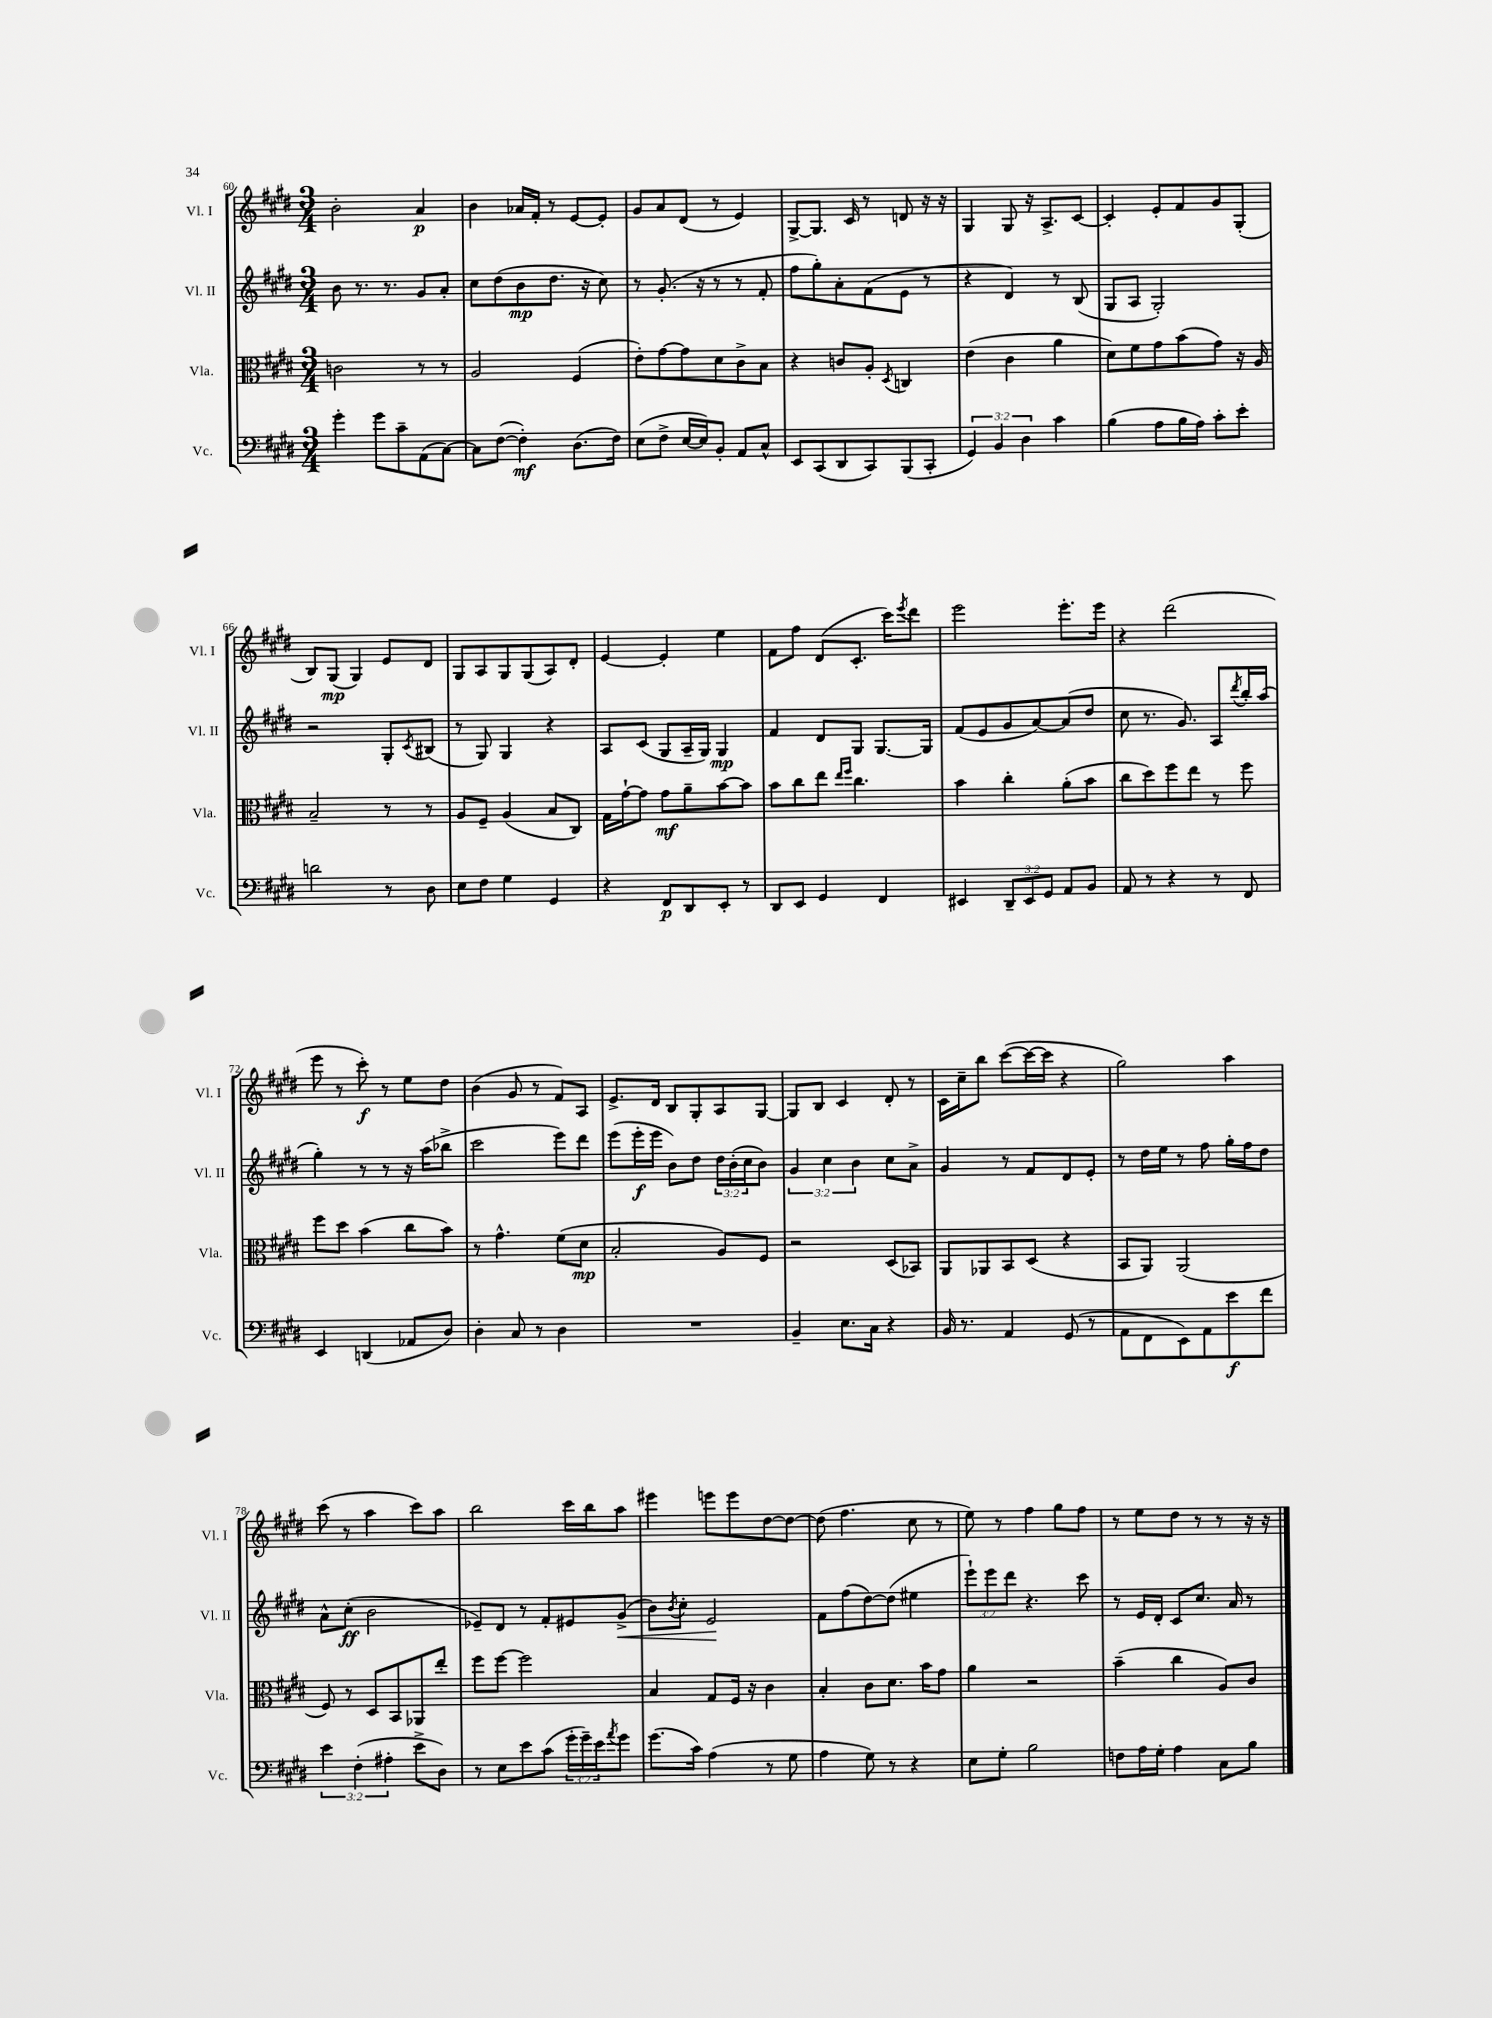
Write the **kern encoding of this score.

**kern	**kern	**kern	**kern
*staff4	*staff3	*staff2	*staff1
*clefF4	*clefC3	*clefG2	*clefG2
*k[f#c#g#d#]	*k[f#c#g#d#]	*k[f#c#g#d#]	*k[f#c#g#d#]
*M3/4	*M3/4	*M3/4	*M3/4
4g#'\	2c\	8b\	2b'\
.	.	8.r	.
8g#\L	.	.	.
.	.	8.r	.
8c#~\	.	.	.
(8AA\	8r	8g#/L	4a/
[8C#\J)	8r	8a'/J	.
=	=	=	=
8C#\]L	2A/	8cc#\L	4b\
([8F#\J	.	(8dd#\	.
4F#'\])	.	8b\	16a-/LL
.	.	.	16f#'/JJ
.	.	8.dd#\J	8r
(8.D#\L	(4F#/	.	[8e/L
.	.	16r	.
.	.	8cc#\)	8e'/]J
16F#\Jk)	.	.	.
=	=	=	=
(8E\L	8e'\L)	8r	8g#/L
8F#^\J	[8g#\	(8.g#'/	8a/
[16E/LL	8g#\]	.	(8d#/J
16E/]J)	.	16r	.
8BB'/J	8d#\	8r	8r
8AA/L	8c#^\	8r	4e/)
8C#^^/J	8B\J	8f#'/	.
=	=	=	=
8EE/L	4r	8ff#\L	[8G#^/L
(8CC#/	.	8gg#'\)	8.G#/]J
8DD#/	8c/L	8a'\	.
.	.	.	16c#/
8CC#/)	8A'/J	(8f#\	8r
.	8qD#/	.	.
(8BBB/	4C/	8e\J	8d/
8CC#'/J	.	8r	16r
.	.	.	16r
=	=	=	=
6GG#/)	(4e\	4r	4G#/
6BB/	.	.	.
.	4c#\	4d#/)	8G#/
6D#\	.	.	.
.	.	.	16r
.	.	.	8.A^/L
4c#\	4a\	8r	.
.	.	(8B/	[8c#/J
=	=	=	=
(4B\	8d#\L)	8G#/L	4c#'/]
.	8f#\	8A/J	.
8A\L	8g#\	2G#'/)	8e'/L
16B\L	(8b\	.	8f#/
16A\JJ)	.	.	.
8c#'\L	8g#\J)	.	8g#/
8e'\J	16r	.	(8G#'/J
.	16A/	.	.
=	=	=	=
2d\	2B~/	2r	8B/L)
.	.	.	(8G#/J
.	.	.	4G#/)
8r	8r	8G#'/L	8e/L
.	.	8qc#/	.
8D#\	8r	(8B#/J	8d#/J
=	=	=	=
8E\L	8A/L	8r	8G#/L
8F#\J	8F#~/J	8G#/)	8A/
4G#\	(4A/	4G#/	8G#/
.	.	.	(8G#/
4GG#/	8B/L	4r	8A/)
.	8C#/J)	.	8d#'/J
=	=	=	=
4r	16G#\LL	8A/L	[4e/
.	[16g#`\J	.	.
.	8g#\]J	(8c#/J	.
8FF#/L	8g#\L	8G#/L	4e'/]
8DD#/	8a~\	16A~/L	.
.	.	16G#/JJ)	.
8EE'/J	[8b\	4G#/	4ee\
8r	8b\]J	.	.
=	=	=	=
8DD#/L	8b\L	4f#/	8f#\L
8EE/J	8cc#\	.	8ff#\J
4GG#/	8ee\J	8d#/L	(8d#/L
.	16qqee/LL	.	.
.	16qqff#/JJ	.	.
.	4.cc#\	8G#/J	8.c#'/J
4FF#/	.	[8.G#/L	.
.	.	.	16ccc#\LK)
.	.	.	8qeee/
.	.	.	8ddd#\J
.	.	16G#/]Jk	.
=	=	=	=
4EE#/	4b\	(8f#/L	2eee\
.	.	8e/	.
12DD#~/L	4cc#'\	8g#/	.
12EE#/	.	.	.
.	.	[8a/)	.
12GG#/J	.	.	.
8AA/L	(8a'\L	(8a/]	8.eee'\L
8BB/J	8b\J	8dd#/J	.
.	.	.	16eee\Jk
=	=	=	=
8AA/	8cc#\L	8cc#\	4r
8r	8dd#\)	8.r	.
4r	8ff#\	.	(2ddd#\
.	.	8.g#/)	.
.	8ee\J	.	.
8r	8r	8A/L	.
.	.	8qddd#/	.
8FF#/	8ff#\	16bb'/L	.
.	.	(16aa/JJ	.
=	=	=	=
4EE/	8ff#\L	4gg#'\)	8eee\
.	8dd#\J	.	8r
(4DD/	(4b\	8r	8ccc#'\)
.	.	8r	8r
8AA-/L	8cc#\L	16r	8ee\L
.	.	(16aa\LK	.
8D#/J)	8b\J)	8bb-^\J	8dd#\J
=	=	=	=
4D#'\	8r	2ccc#\	(4b\
.	4.g#^^\	.	.
8C#/	.	.	8g#/
8r	.	.	8r
4D#\	(8f#\L	8eee\L)	8f#/L)
.	8d#\J	8ddd#\J	8A/J
=	=	=	=
2.r	2B'/	(8eee\L	8.e^/L
.	.	16eee'\L	.
.	.	16eee\JJ	16d#/Jk
.	.	8b\L)	8B/L
.	.	8dd#\J	8G#'/
.	8A/L)	24dd#\LL	8A/
.	.	(24b'\	.
.	.	24cc#\J	.
.	8F#/J	8b\J)	[8G#/J
=	=	=	=
4BB~/	2r	6g#/	8G#/]L
.	.	.	8B/J
.	.	6cc#\	.
8.E\L	.	.	4c#/
.	.	6b\	.
16C#\Jk	.	.	.
4r	(8D#/L	8cc#\L	8d#'/
.	8BB-/J)	8a^\J	8r
=	=	=	=
16BB/	8AA/L	4g#/	16c#\LL
8.r	.	.	16cc#~\J
.	8AA-/	.	8bb\J
4AA/	8BB/	8r	([8ccc#\L
.	(8D#/J	8f#/L	16ccc#\_L
.	.	.	16ccc#\]JJ
(8GG#/	4r	8d#/	4r
8r	.	8e'/J	.
=	=	=	=
8AA\L	8BB/L	8r	2gg#\)
8FF#\	8AA/J)	16dd#\LL	.
.	.	16ee\JJ	.
8EE\)	(2AA/	8r	.
8AA\	.	8ff#\	.
8e\	.	16gg#'\LL	4aa\
.	.	16ff#\J	.
8f#\J	.	8dd#\J	.
=	=	=	=
6e\	8F#/)	8a^^\L	(8ccc#\
.	8r	(8cc#'\J	8r
(6F#'\	.	.	.
.	8D#/L	2b\	4aa\
6A#'\	.	.	.
.	8BB/	.	.
8e^\L	8AA-/	.	8ccc#\L)
8D#\J)	8ee'/J	.	8aa\J
=	=	=	=
8r	8ff#\L	8e-~/L)	2bb\
8E\L	[8ff#\J	8d#/J	.
8e\	2ff#\]	8r	.
(8c#\J	.	8f#'/L	.
24g#'\LL	.	8e#/	16ccc#\LL
24g#~\)	.	.	.
.	.	.	16bb\J
24e\J	.	.	.
8qa/	.	.	.
8g#\J	.	(8g#^/J	8aa\J
=	=	=	=
(8.g#\L	4B/	8b\L)	4eee#\
.	.	8qb/	.
.	.	8cc#'\J	.
16c#\Jk)	.	.	.
(4A\	8G#/L	2e/	8eee\L
.	16F#/Jk	.	8eee\
.	16r	.	.
8r	4c#\	.	[8dd#\
8G#\	.	.	8dd#\_J
=	=	=	=
4A\	4B'/	8f#\L	(8dd#\]
.	.	(8ff#\	4.ff#\
8G#\)	8c#\L	[8dd#\)	.
8r	8.d#\J	(8dd#\]J	.
4r	.	4ee#\	8cc#\
.	16b\LK	.	.
.	8g#\J	.	8r
=	=	=	=
8E\L	4a\	12eee`\L)	8ee\)
.	.	12eee\	.
8G#'\J	.	.	8r
.	.	12ddd#\J	.
2B\	2r	4.r	4ff#\
.	.	.	8gg#\L
.	.	8ccc#\	8ff#\J
=	=	=	=
8F\L	(4b~\	8r	8r
16A\L	.	16e/LL	8ee\L
16G#'\JJ	.	16d#'/JJ	.
4A\	4cc#\	8c#/L	8dd#\J
.	.	8.cc#/J	8r
8C#\L	8A/L)	.	8r
.	.	16a/	.
8B\J	8c#/J	8r	16r
.	.	.	16r
==	==	==	==
*-	*-	*-	*-
